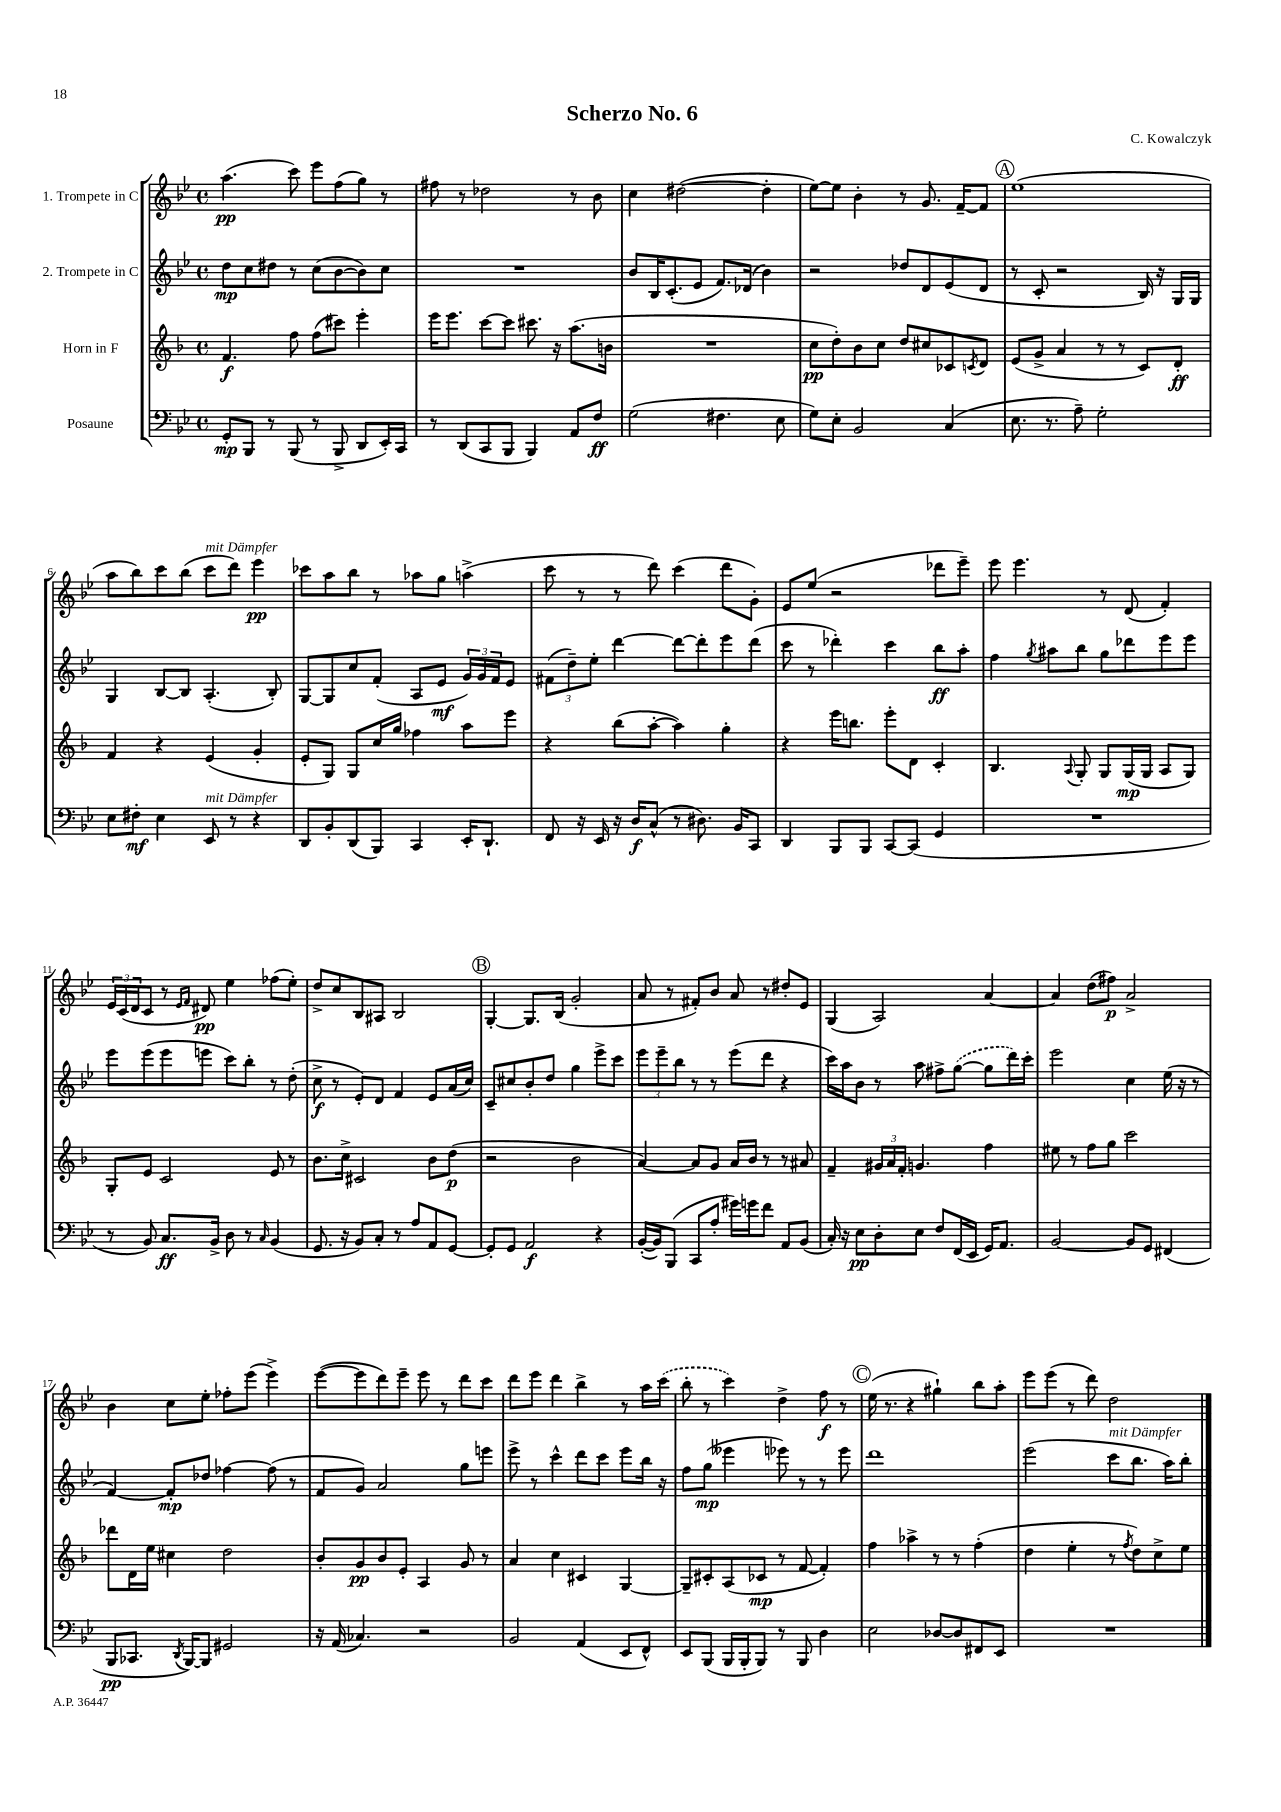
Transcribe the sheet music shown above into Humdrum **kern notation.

**kern	**dynam	**kern	**dynam	**kern	**dynam	**kern	**dynam
*part4	*part4	*part3	*part3	*part2	*part2	*part1	*part1
*staff4	*staff4	*staff3	*staff3	*staff2	*staff2	*staff1	*staff1
*I"Posaune	*	*I"Horn in F	*	*I"2. Trompete in C	*	*I"1. Trompete in C	*
*clefF4	*	*clefG2	*	*clefG2	*	*clefG2	*
*k[b-e-]	*	*k[b-]	*	*k[b-e-]	*	*k[b-e-]	*
*M4/4	*	*M4/4	*	*M4/4	*	*M4/4	*
*met(c)	*	*met(c)	*	*met(c)	*	*met(c)	*
=1	=1	=1	=1	=1	=1	=1	=1
8GG'/L	mp	4.f/	f	8dd\L	mp	(4.aa\	pp
8BBB-/J	.	.	.	8cc\	.	.	.
8r	.	.	.	8dd#X\J	.	.	.
(8BBB-/	.	8ff\	.	8r	.	8ccc\)	.
8r	.	(8ff\L	.	(8cc\L	.	8eee-\L	.
8BBB-^/	.	8ccc#X\J)	.	[8b-\	.	(8ff\	.
8DD/L	.	4eee'\	.	8b-\])	.	8gg\J)	.
16EE-'/L)	.	.	.	8cc\J	.	8r	.
16CC/JJ	.	.	.	.	.	.	.
=2	=2	=2	=2	=2	=2	=2	=2
8r	.	16eee\KL	.	1r	.	8ff#X\	.
.	.	8.eee\J	.	.	.	.	.
(8DD/L	.	.	.	.	.	8r	.
8CC/	.	[8ccc\L	.	.	.	2dd-X\	.
8BBB-/J	.	8ccc\J]	.	.	.	.	.
4BBB-/)	.	8.ccc#X\	.	.	.	.	.
.	.	16r	.	.	.	.	.
8AA/L	.	(8.aa\L	.	.	.	8r	.
8F/J	ff	.	.	.	.	8b-\	.
.	.	16bn\Jk	.	.	.	.	.
=3	=3	=3	=3	=3	=3	=3	=3
(2G\	.	1r	.	8b-/L	.	4cc\	.
.	.	.	.	16B-/K	.	.	.
.	.	.	.	(8.c'/	.	.	.
.	.	.	.	.	.	([2dd#X\	.
.	.	.	.	8e-/J	.	.	.
4.F#X\	.	.	.	8.f/L)	.	.	.
.	.	.	.	(16d-X/Jk	.	.	.
.	.	.	.	4b-\)	.	4dd#'\]	.
8E-\	.	.	.	.	.	.	.
=4	=4	=4	=4	=4	=4	=4	=4
8G\L)	.	8cc\L	pp	2r	.	[8ee-\L)	.
8E-'\J	.	8dd'\)	.	.	.	8ee-\J]	.
2BB-/	.	8b-\	.	.	.	4b-'\	.
.	.	8cc\J	.	.	.	.	.
.	.	8dd/L	.	8dd-X/L	.	8r	.
.	.	8cc#X/	.	8d/	.	8.g/	.
(4C/	.	8c-X/	.	(8e-/	.	.	.
.	.	.	.	.	.	[16f~/KL	.
.	.	8qcn/	.	.	.	.	.
.	.	8d/J	.	8d/J	.	8f/J]	.
!!LO:REH:place=s1:t=A
=5	=5	=5	=5	=5	=5	=5	=5
8.E-\	.	(8e/L	.	8r	.	(1ee-	.
.	.	8g^/J	.	8c'/	.	.	.
8.r	.	.	.	.	.	.	.
.	.	4a/	.	2r	.	.	.
8A~\)	.	.	.	.	.	.	.
2G'\	.	8r	.	.	.	.	.
.	.	8r	.	.	.	.	.
.	.	8c/L)	.	16B-/)	.	.	.
.	.	.	.	16r	.	.	.
.	.	8d'/J	ff	16G/LL	.	.	.
.	.	.	.	16G/JJ	.	.	.
!!LO:LB:g=z
=6	=6	=6	=6	=6	=6	=6	=6
8E-\L	.	4f/	.	4G/	.	8aa\L	.
8F#X'\J	mf	.	.	.	.	8bb-\)	.
4E-\	.	4r	.	[8B-/L	.	8ccc\	.
.	.	.	.	8B-/J]	.	(8bb-\J	.
!	!	!	!	!	!	!LO:TX:a:i:t=mit Dämpfer	!
!LO:TX:a:i:t=mit Dämpfer	!	!	!	!	!	!	!
8EE-/	.	(4e/	.	(4.A'/	.	8ccc\L	.
8r	.	.	.	.	.	8ddd\J)	.
4r	.	4g'/	.	.	.	4eee-\	pp
.	.	.	.	8B-'/)	.	.	.
=7	=7	=7	=7	=7	=7	=7	=7
8DD/L	.	8e'/L	.	[8G/L	.	8ccc-X\L	.
8BB-'/	.	8G/J)	.	8G/]	.	8aa\	.
(8DD/	.	8G/L	.	8cc/	.	8bb-\J	.
8BBB-/J)	.	16cc/L	.	(8f'/J	.	8r	.
.	.	16gg/JJ	.	.	.	.	.
4CC/	.	4ff-X\	.	8A/L	.	8aa-X\L	.
.	.	.	.	8e-/J	mf	8gg\J	.
16EE-'/KL	.	8aa\L	.	24g/LL)	.	(4aan^\	.
.	.	.	.	24g/	.	.	.
8.DD`/J	.	.	.	.	.	.	.
.	.	.	.	24f/J	.	.	.
.	.	8eee\J	.	8e-/J	.	.	.
=8	=8	=8	=8	=8	=8	=8	=8
8FF/	.	4r	.	(12f#X\L	.	8ccc\	.
.	.	.	.	12dd~\)	.	.	.
16r	.	.	.	.	.	8r	.
.	.	.	.	12ee-'\J	.	.	.
16EE-/	.	.	.	.	.	.	.
16r	.	(8bb-\L	.	[4ddd\	.	8r	.
16D/KL	f	.	.	.	.	.	.
(8C^^/J	.	[8aa'\J	.	.	.	8ddd\)	.
8r	.	4aa\])	.	8ddd\L_	.	(4ccc\	.
8.D#X\)	.	.	.	8ddd'\]	.	.	.
.	.	4gg'\	.	8eee-\	.	8ddd\L	.
16BB-/KL	.	.	.	.	.	.	.
8CC/J	.	.	.	(8ddd\J	.	8g'\J)	.
=9	=9	=9	=9	=9	=9	=9	=9
4DD/	.	4r	.	8ccc\	.	8e-/L	.
.	.	.	.	8r	.	(8ee-/J	.
8BBB-/L	.	16eee\KL	.	4ddd-X'\)	.	2r	.
.	.	8.bbn\J	.	.	.	.	.
8BBB-/J	.	.	.	.	.	.	.
[8CC/L	.	8eee'\L	.	4ccc\	.	.	.
(8CC/J]	.	8d\J	.	.	.	.	.
4GG/	.	4c'/	.	8bb-\L	ff	8ddd-X\L	.
.	.	.	.	8aa'\J	.	8eee-~\J)	.
=10	=10	=10	=10	=10	=10	=10	=10
1r	.	4.B-/	.	4ff\	.	8eee-\	.
.	.	.	.	.	.	4.eee-\	.
.	.	.	.	8qgg/	.	.	.
.	.	.	.	8aa#X\L	.	.	.
.	.	8qqA/	.	.	.	.	.
.	.	8G'/	.	8bb-\J	.	.	.
.	.	8G/L	.	8gg\L	.	8r	.
.	.	(16G/L	mp	8ddd-X\	.	(8d/	.
.	.	16G/JJ	.	.	.	.	.
.	.	8A/L	.	8eee-\	.	4f'/)	.
.	.	8G/J)	.	8eee-\J	.	.	.
!!LO:LB:g=z
=11	=11	=11	=11	=11	=11	=11	=11
8r	.	8G'/L	.	8eee-\L	.	24e-/LL	.
.	.	.	.	.	.	(24c/	.
.	.	.	.	.	.	24d/J	.
8BB-/)	.	8e/J	.	(8eee-\	.	8c/J	.
8.C/L	ff	2c/	.	8eee-\	.	8r	.
.	.	.	.	.	.	16qqe-/LL	.
.	.	.	.	.	.	16qqf/JJ	.
.	.	.	.	8eeen\J	.	8d#X/)	pp
16BB-^/Jk	.	.	.	.	.	.	.
8D\	.	.	.	8ccc\L)	.	4ee-\	.
8r	.	.	.	8bb-'\J	.	.	.
16qqC/	.	.	.	.	.	.	.
(4BB-/	.	8e/	.	8r	.	(8ff-X\L	.
.	.	8r	.	(8dd'\	.	8ee-'\J)	.
=12	=12	=12	=12	=12	=12	=12	=12
8.GG/	.	8.b-\L	.	8cc^\	f	8dd^/L	.
.	.	.	.	8r	.	8cc/	.
16r	.	16cc^\Jk	.	.	.	.	.
8BB-/L)	.	2c#X/	.	8e-'/L)	.	8B-/	.
8C'/J	.	.	.	8d/J	.	8A#X/J	.
8r	.	.	.	4f/	.	2B-/	.
8A/L	.	.	.	.	.	.	.
8AA/	.	8b-\L	.	8e-/L	.	.	.
[8GG/J	.	(8dd\J	p	(16a/L	.	.	.
.	.	.	.	16cc/JJ)	.	.	.
!!LO:REH:place=s1:t=B
=13	=13	=13	=13	=13	=13	=13	=13
8GG'/L]	.	2r	.	8c~/L	.	[4G'/	.
8GG/J	.	.	.	8cc#X/	.	.	.
2AA/	f	.	.	8b-'/	.	8.G/L]	.
.	.	.	.	8dd/J	.	.	.
.	.	.	.	.	.	(16B-/Jk	.
.	.	2b-\	.	4gg\	.	2g'/	.
4r	.	.	.	8eee-^\L	.	.	.
.	.	.	.	8ccc\J	.	.	.
=14	=14	=14	=14	=14	=14	=14	=14
([16BB-'/LL	.	[4a/)	.	12eee-\L	.	8a/	.
16BB-/J])	.	.	.	.	.	.	.
.	.	.	.	12eee-~\	.	.	.
(8BBB-/J	.	.	.	.	.	8r	.
.	.	.	.	12bb-\J	.	.	.
8CC/L	.	8a/L]	.	8r	.	8f#X'/L)	.
8A'/J	.	8g/J	.	8r	.	8b-/J	.
16g#X\LL)	.	16a/LL	.	(8eee-\L	.	8a/	.
16gn\J	.	16b-/JJ	.	.	.	.	.
8f\J	.	8r	.	8ddd\J	.	8r	.
8AA/L	.	8r	.	4r	.	8dd#X'/L	.
(8BB-/J	.	8a#X/	.	.	.	8e-/J	.
=15	=15	=15	=15	=15	=15	=15	=15
16C'/)	.	4f~/	.	16ccc\LL)	.	(4G/	.
16r	.	.	.	16aa\J	.	.	.
8E-\L	pp	.	.	8b-\J	.	.	.
8D'\	.	24g#X/LL	.	8r	.	2A/)	.
.	.	24a/	.	.	.	.	.
.	.	24f'/JJ	.	.	.	.	.
8E-\J	.	4.gn/	.	8aa\	.	.	.
8F/L	.	.	.	8ff#X^\L	.	.	.
(16FF/L	.	.	.	([8gg\J	.	.	.
16EE-/JJ	.	.	.	.	.	.	.
16GG/KL)	.	4ff\	.	8gg\L]	.	[4a/	.
8.AA/J	.	.	.	.	.	.	.
.	.	.	.	16ddd\L)	.	.	.
.	.	.	.	16ccc'\JJ	.	.	.
=16	=16	=16	=16	=16	=16	=16	=16
[2BB-/	.	8ee#X\	.	2eee-\	.	4a/]	.
.	.	8r	.	.	.	.	.
.	.	8ff\L	.	.	.	(8dd\L	.
.	.	8gg\J	.	.	.	8ff#X\J)	p
8BB-/L]	.	2ccc\	.	4cc\	.	2a^/	.
8GG/J	.	.	.	.	.	.	.
(4FF#X/	.	.	.	(16ee-\	.	.	.
.	.	.	.	16r	.	.	.
.	.	.	.	8r	.	.	.
!!LO:LB:g=z
=17	=17	=17	=17	=17	=17	=17	=17
8BBB-/L	pp	8ddd-X\L	.	[4f/)	.	4b-\	.
8.CC-X/J	.	16d\L	.	.	.	.	.
.	.	16ee\JJ	.	.	.	.	.
.	.	4cc#X\	.	8f'/L]	mp	8cc\L	.
8qDD/	.	.	.	.	.	.	.
[16BBB-/KL)	.	.	.	.	.	.	.
8BBB-/J]	.	.	.	8dd-X/J	.	8ee-'\J	.
2GG#X/	.	2dd\	.	[4ff-X\	.	8ff-X'\L	.
.	.	.	.	.	.	(8eee-\J	.
.	.	.	.	(8ff-\]	.	4eee-^\)	.
.	.	.	.	8r	.	.	.
=18	=18	=18	=18	=18	=18	=18	=18
16r	.	8b-'/L	.	8f/L	.	([8eee-\L	.
(16AA/	.	.	.	.	.	.	.
4.C-X/)	.	8g/	pp	8g/J)	.	8eee-\]	.
.	.	8b-/	.	2a/	.	8ddd\)	.
.	.	8e'/J	.	.	.	8eee-~\J	.
2r	.	4A/	.	.	.	8eee-\	.
.	.	.	.	.	.	8r	.
.	.	8g/	.	8gg\L	.	8ddd\L	.
.	.	8r	.	8eeen\J	.	8ccc\J	.
=19	=19	=19	=19	=19	=19	=19	=19
2BB-/	.	4a/	.	8eee-^\	.	8ddd\L	.
.	.	.	.	8r	.	8eee-\J	.
.	.	4cc\	.	4ccc^^\	.	4ddd\	.
(4AA/	.	4c#X/	.	8ddd\L	.	4bb-^\	.
.	.	.	.	8ccc\J	.	.	.
8EE-/L	.	[4G/	.	8eee-\L	.	8r	.
8FF^^/J)	.	.	.	16bb-\Jk	.	16aa\LL	.
.	.	.	.	16r	.	(16ccc\JJ	.
=20	=20	=20	=20	=20	=20	=20	=20
8EE-/L	.	8G~/L]	.	8ff\L	.	8bb-'\	.
(8BBB-/J	.	8c#X'/	.	(8gg\J	mp	8r	.
16BBB-/LL	.	(8A/	.	4eee--X\	.	4ccc\)	.
16BBB-'/J	.	.	.	.	.	.	.
8BBB-/J)	.	8c-X/J	mp	.	.	.	.
8r	.	8r	.	8eee-X\)	.	4dd^\	.
8BBB-/	.	[8f/	.	8r	.	.	.
4D\	.	4f'/])	.	8r	.	8ff\	f
.	.	.	.	8eee-\	.	8r	.
!!LO:REH:place=s1:t=C
=21	=21	=21	=21	=21	=21	=21	=21
2E-\	.	4ff\	.	1ddd	.	(16ee-\	.
.	.	.	.	.	.	8.r	.
.	.	4aa-X^\	.	.	.	4r	.
[8D-X/L	.	8r	.	.	.	4gg#X`\)	.
8D-/]	.	8r	.	.	.	.	.
8FF#X/	.	(4ff'\	.	.	.	8bb-\L	.
8EE-/J	.	.	.	.	.	8aa'\J	.
=22	=22	=22	=22	=22	=22	=22	=22
1r	.	4dd\	.	(2eee-\	.	8eee-\L	.
.	.	.	.	.	.	(8eee-\J	.
.	.	4ee'\	.	.	.	8r	.
.	.	.	.	.	.	8ddd\)	.
!	!	!	!	!LO:TX:a:i:t=mit Dämpfer	!	!	!
.	.	8r	.	8ccc\L	.	2dd\	.
.	.	8qff/	.	.	.	.	.
.	.	8dd\L)	.	8.bb-\J	.	.	.
.	.	8cc^\	.	.	.	.	.
.	.	.	.	16aa\KL)	.	.	.
.	.	8ee\J	.	8bb-'\J	.	.	.
==	==	==	==	==	==	==	==
*-	*-	*-	*-	*-	*-	*-	*-
